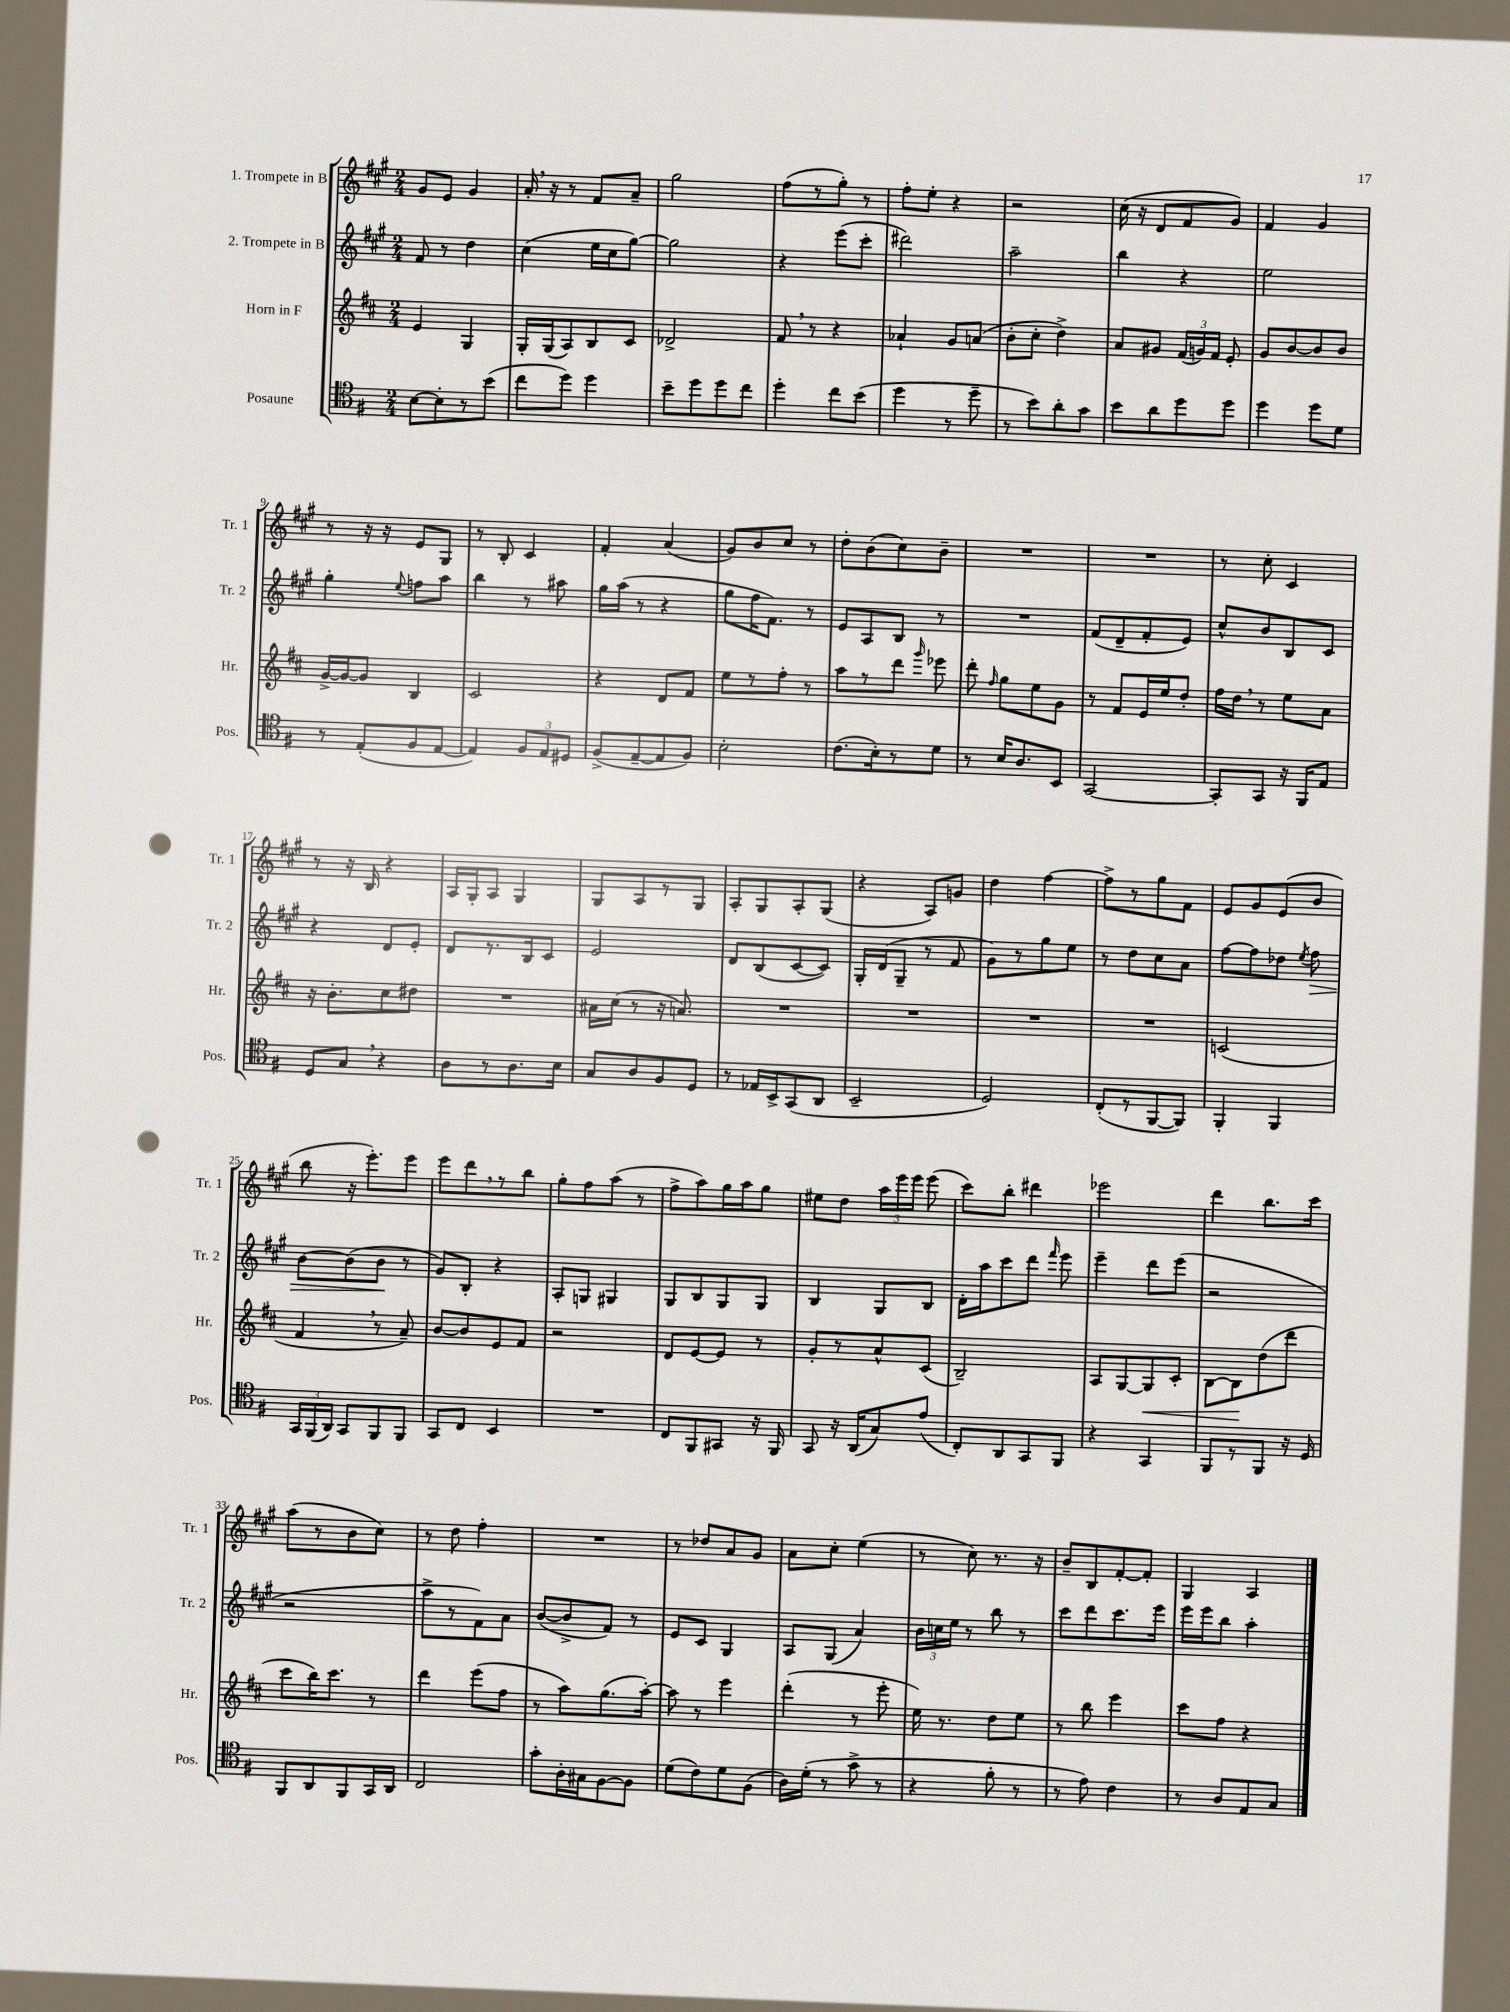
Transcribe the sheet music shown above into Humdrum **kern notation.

**kern	**kern	**dynam	**kern	**dynam	**kern
*part4	*part3	*part3	*part2	*part2	*part1
*staff4	*staff3	*staff3	*staff2	*staff2	*staff1
*I"Posaune	*I"Horn in F	*	*I"2. Trompete in B	*	*I"1. Trompete in B
*I'Pos.	*I'Hr.	*	*I'Tr. 2	*	*I'Tr. 1
*clefC4	*clefG2	*	*clefG2	*	*clefG2
*k[f#]	*k[f#c#]	*	*k[f#c#g#]	*	*k[f#c#g#]
*M2/4	*M2/4	*	*M2/4	*	*M2/4
=1	=1	=1	=1	=1	=1
[8B\L	4e/	.	8f#/	.	8g#/L
8B'\]	.	.	8r	.	8e/J
8r	4G/	.	4dd\	.	4g#/
(8b\J	.	.	.	.	.
=2	=2	=2	=2	=2	=2
8cc\L	16G'/LL	.	(4cc#\	.	16a',/
.	(16G/J	.	.	.	16r
8dd\J)	8A/)	.	.	.	8r
4dd\	8B/	.	16ee\LL	.	8f#/L
.	.	.	16cc#\J	.	.
.	8c#/J	.	[8gg#\J)	.	8a~/J
=3	=3	=3	=3	=3	=3
8b~\L	2d-X^/	.	2gg#\]	.	2gg#\
8dd\	.	.	.	.	.
8dd\	.	.	.	.	.
8cc\J	.	.	.	.	.
=4	=4	=4	=4	=4	=4
4dd'\	8f#,/	.	4r	.	(8ff#\L
.	8r	.	.	.	8r
8cc\L	4r	.	(8eee\L	.	8gg#'\J)
(8b\J	.	.	8ccc#'\J	.	8r
=5	=5	=5	=5	=5	=5
4dd\	4a-X`/	.	2ddd#X\)	.	8ff#'\L
.	.	.	.	.	8ee'\J
8r	8g/L	.	.	.	4r
8dd~\	(8an/J	.	.	.	.
=6	=6	=6	=6	=6	=6
8r	8b'\L	.	2aa~\	.	2r
8b\L)	8cc#'\J	.	.	.	.
8a'\	4dd^\)	.	.	.	.
8g\J	.	.	.	.	.
=7	=7	=7	=7	=7	=7
8b\L	8a/L	.	4bb\	.	(16cc#\
.	.	.	.	.	16r
8a\	8g#X/J	.	.	.	8d/L
8dd\	(24f#/LL	.	4r	.	8f#/
.	24gn/)	.	.	.	.
.	24f#/JJ	.	.	.	.
8dd\J	8e'/	.	.	.	8g#/J)
=8	=8	=8	=8	=8	=8
4dd\	8g/L	.	2ee\	.	4f#/
.	[8b/	.	.	.	.
8dd\L	8b/]	.	.	.	4g#/
8d\J	8b/J	.	.	.	.
!!LO:LB:g=z
=9	=9	=9	=9	=9	=9
8r	[16g^/LL	.	4gg#'\	.	8r
.	16g/J_	.	.	.	.
(8E'/L	8g/J]	.	.	.	16r
.	.	.	.	.	16r
.	.	.	8qqee/	.	.
8F#/	4B/	.	8ffn\L	.	8e/L
[8E/J	.	.	8aa\J	.	8G#/J
=10	=10	=10	=10	=10	=10
4E/])	2c#/	.	4bb\	.	8r
.	.	.	.	.	8B'/
12F#/L	.	.	8r	.	4c#/
12E/	.	.	.	.	.
.	.	.	8aa#X\	.	.
12D#X/J	.	.	.	.	.
=11	=11	=11	=11	=11	=11
(8F#^/L	4r	.	16gg#\LL	.	4f#'/
.	.	.	(16aa\JJ	.	.
[8E~/	.	.	8r	.	.
8E/]	8d/L	.	4r	.	(4a/
8F#/J)	8f#/J	.	.	.	.
=12	=12	=12	=12	=12	=12
2B'\	8ee\L	.	8gg#\L	.	8g#/L)
.	8r	.	16ff#\K	.	8b/
.	.	.	8.f#\J)	.	.
.	8ff#'\J	.	.	.	8cc#/J
.	8r	.	8r	.	8r
=13	=13	=13	=13	=13	=13
(8.c\L	8aa\L	.	8e/L	.	8dd'\L
.	8r	.	8A/	.	(8b\
16B'\k)	.	.	.	.	.
8r	8ddd\J	.	8B/J	.	8cc#\)
.	16qqggg/	.	.	.	.
8d\J	8eee-X\	.	8r	.	8b~\J
=14	=14	=14	=14	=14	=14
8r	8ddd'\	.	2r	.	2r
.	16qqff#/	.	.	.	.
16B/KL	8gg\L	.	.	.	.
8.A/	.	.	.	.	.
.	8ee\	.	.	.	.
8BB/J	8g\J	.	.	.	.
=15	=15	=15	=15	=15	=15
[2GG/	8r	.	(8f#/L	.	2r
.	8f#/L	.	8d~/	.	.
.	16e/L	.	8f#'/	.	.
.	16ee/J	.	.	.	.
.	8dd'/J	.	8e/J)	.	.
=16	=16	=16	=16	=16	=16
8GG'/L]	16ff#\LL	.	8cc#^^/L	.	8r
.	16dd,\JJ	.	.	.	.
8GG/J	8r	.	8b/	.	8cc#'\
16r	8ee\L	.	8B/	.	4c#/
16FF#/KL	.	.	.	.	.
8E/J	8a\J	.	8c#/J	.	.
!!LO:LB:g=z
=17	=17	=17	=17	=17	=17
8D/L	16r	.	4r	.	8r
.	8.b'\L	.	.	.	.
8G,/J	.	.	.	.	16r
.	.	.	.	.	16B/
4r	8cc#\	.	8d/L	.	4r
.	8dd#X\J	.	8e'/J	.	.
=18	=18	=18	=18	=18	=18
8A\L	2r	.	8d/L	.	16A/LL
.	.	.	.	.	16G#'/J
8r	.	.	8.r	.	8A/J
8.A\	.	.	.	.	4G#/
.	.	.	16B/k	.	.
.	.	.	8c#/J	.	.
16B\Jk	.	.	.	.	.
=19	=19	=19	=19	=19	=19
8G/L	16a#X\LL	.	2e/	.	8G#/L
.	(16cc#\JJ	.	.	.	.
8A/	8r	.	.	.	8A/
8F#/	16r	.	.	.	8r
.	8.an/)	.	.	.	.
8D/J	.	.	.	.	8G#/J
=20	=20	=20	=20	=20	=20
8r	2r	.	8d/L	.	8A'/L
16E-X/LL	.	.	(8B/	.	8G#/
16BB^/J	.	.	.	.	.
(8GG/	.	.	[8c#/	.	8A'/
8AA/J	.	.	8c#/J])	.	(8G#/J
=21	=21	=21	=21	=21	=21
2BB~/	2r	.	16G#'/LL	.	4r
.	.	.	(16d/J	.	.
.	.	.	8G#~/J	.	.
.	.	.	8r	.	8A/L)
.	.	.	8f#/	.	8gn/J
=22	=22	=22	=22	=22	=22
2D/)	2r	.	8g#\L)	.	4dd\
.	.	.	8r	.	.
.	.	.	8gg#\	.	[4ff#\
.	.	.	8ee\J	.	.
=23	=23	=23	=23	=23	=23
(8C'/L	2r	.	8r	.	8ff#^\L]
8r	.	.	8dd\L	.	8r
[8FF#/	.	.	8cc#\	.	8gg#\
8FF#/J])	.	.	8a\J	.	8f#\J
=24	=24	=24	=24	=24	=24
4FF#'/	(2cn/	.	[8ff#\L	.	8e/L
.	.	.	8ff#\]	.	8g#/
4FF#/	.	.	8dd-X\J	.	(8e/
.	.	.	8qee/	.	.
!	!	!	!	!LO:HP:b	!
.	.	.	8ff#\	>	8b/J
!!LO:LB:g=z
=25	=25	=25	=25	=25	=25
24GG/LL	4f#,/	.	[8b\L	.	8bb\
(24FF#/	.	.	.	.	.
24AA/JJ)	.	.	.	.	.
8GG/L	.	.	(8b\]	.	16r
.	.	.	.	.	8.eee'\L)
8FF#/	8r	.	8b\J	.	.
8FF#/J	8a~/)	.	8r	]	8eee\J
=26	=26	=26	=26	=26	=26
8GG/L	[8b/L	.	8g#/L)	.	8eee\L
8C/J	8b/]	.	8B'/J	.	8ddd,\
4BB/	8e/	.	4r	.	8r
.	8f#/J	.	.	.	8bb\J
=27	=27	=27	=27	=27	=27
2r	2r	.	8A'/L	.	8gg#'\L
.	.	.	8Gn/J	.	8ff#\
.	.	.	4G#X/	.	(8aa\J
.	.	.	.	.	8r
=28	=28	=28	=28	=28	=28
8C/L	8d/L	.	8G#/L	.	8ff#^\L
8FF#/	[8e/	.	8B/	.	8aa\)
8GG#X/J	8e/J]	.	8G#/	.	16gg#\L
.	.	.	.	.	16aa\J
16r	8r	.	8G#/J	.	8gg#\J
16FF#/	.	.	.	.	.
=29	=29	=29	=29	=29	=29
8GG/	8g'/L	.	4B/	.	8ee#X\L
16r	8r	.	.	.	8dd\J
(16AA/KL	.	.	.	.	.
8G/)	8a^^/	.	8G#/L	.	24aa\LL
.	.	.	.	.	24eee\
.	.	.	.	.	24eee\JJ
(8e/J	(8c#/J	.	8B/J	.	(8eee\
=30	=30	=30	=30	=30	=30
8C'/L)	2B~/)	.	16d'\LL	.	8ccc#\L)
.	.	.	16aa\J	.	.
8AA/	.	.	8ccc#\	.	8bb'\J
8GG/	.	.	8ddd\J	.	4ddd#X\
.	.	.	16qqfff#/	.	.
8FF#/J	.	.	8eee\	.	.
=31	=31	=31	=31	=31	=31
4r	8A/L	.	4eee~\	.	2eee-X\
.	[8G/	.	.	.	.
!	!	!LO:HP:b	!	!	!
4GG/	8G/]	<	8ddd\L	.	.
.	8c#'/J	.	(8eee\J	.	.
=32	=32	=32	=32	=32	=32
8FF#/L	[8B\L	.	2r	.	4ddd\
8r	8B\]	.	.	.	.
8FF#/J	(8dd\	[	.	.	8.bb\L
16r	8ddd\J	.	.	.	.
16D/	.	.	.	.	16ccc#\Jk
!!LO:LB:g=z
=33	=33	=33	=33	=33	=33
8FF#/L	8ccc#\L	.	2r	.	(8aa\L
8AA/	16bb\K)	.	.	.	8r
.	8.ccc#\J	.	.	.	.
8FF#/	.	.	.	.	8b\
16GG/L	8r	.	.	.	8cc#\J)
16AA/JJ	.	.	.	.	.
=34	=34	=34	=34	=34	=34
2C/	4ddd\	.	8aa^\L	.	8r
.	.	.	8r	.	8dd\
.	(8eee\L	.	8f#\)	.	4ff#'\
.	8ff#\J	.	8a\J	.	.
=35	=35	=35	=35	=35	=35
8g'\L	8r	.	([8b/L	.	2r
16A'\L	8aa\L)	.	8b^/]	.	.
16G#X\J	.	.	.	.	.
[8F#\	(8.gg\	.	8f#/J)	.	.
8F#\J]	.	.	8r	.	.
.	[16aa'\Jk)	.	.	.	.
=36	=36	=36	=36	=36	=36
(8d\L	8aa\]	.	8e/L	.	8r
8c\)	8r	.	8c#/J	.	8dd-X/L
8d\	4eee\	.	4G#/	.	8a/
(8F#\J	.	.	.	.	8g#/J
=37	=37	=37	=37	=37	=37
16A\LL)	(4ddd'\	.	8A/L	.	8a\L
(16d'\JJ	.	.	.	.	.
8r	.	.	(8G#/J	.	8cc#'\J
8g^\	8r	.	4a/)	.	(4ee\
8r	8eee'\	.	.	.	.
=38	=38	=38	=38	=38	=38
4r	16ee\)	.	24b\LL	.	8r
.	.	.	24ccn\	.	.
.	8.r	.	.	.	.
.	.	.	24ee\JJ	.	.
.	.	.	8r	.	8cc#\)
8f#'\	8dd\L	.	8bb\	.	8.r
8r	8ee\J	.	8r	.	.
.	.	.	.	.	16r
=39	=39	=39	=39	=39	=39
8r	8r	.	8ccc#\L	.	8b~/L
8e\)	8bb\	.	8ddd\	.	8B/
4c\	4eee\	.	8.ccc#\	.	[8f#'/
.	.	.	.	.	8f#'/J]
.	.	.	16eee\Jk	.	.
=40	=40	=40	=40	=40	=40
8r	8ccc#\L	.	16eee\LL	.	4G#/
.	.	.	16eee\J	.	.
8A/L	8ff#\J	.	8bb\J	.	.
8E/	4r	.	4aa'\	.	4A/
8G/J	.	.	.	.	.
==	==	==	==	==	==
*-	*-	*-	*-	*-	*-
